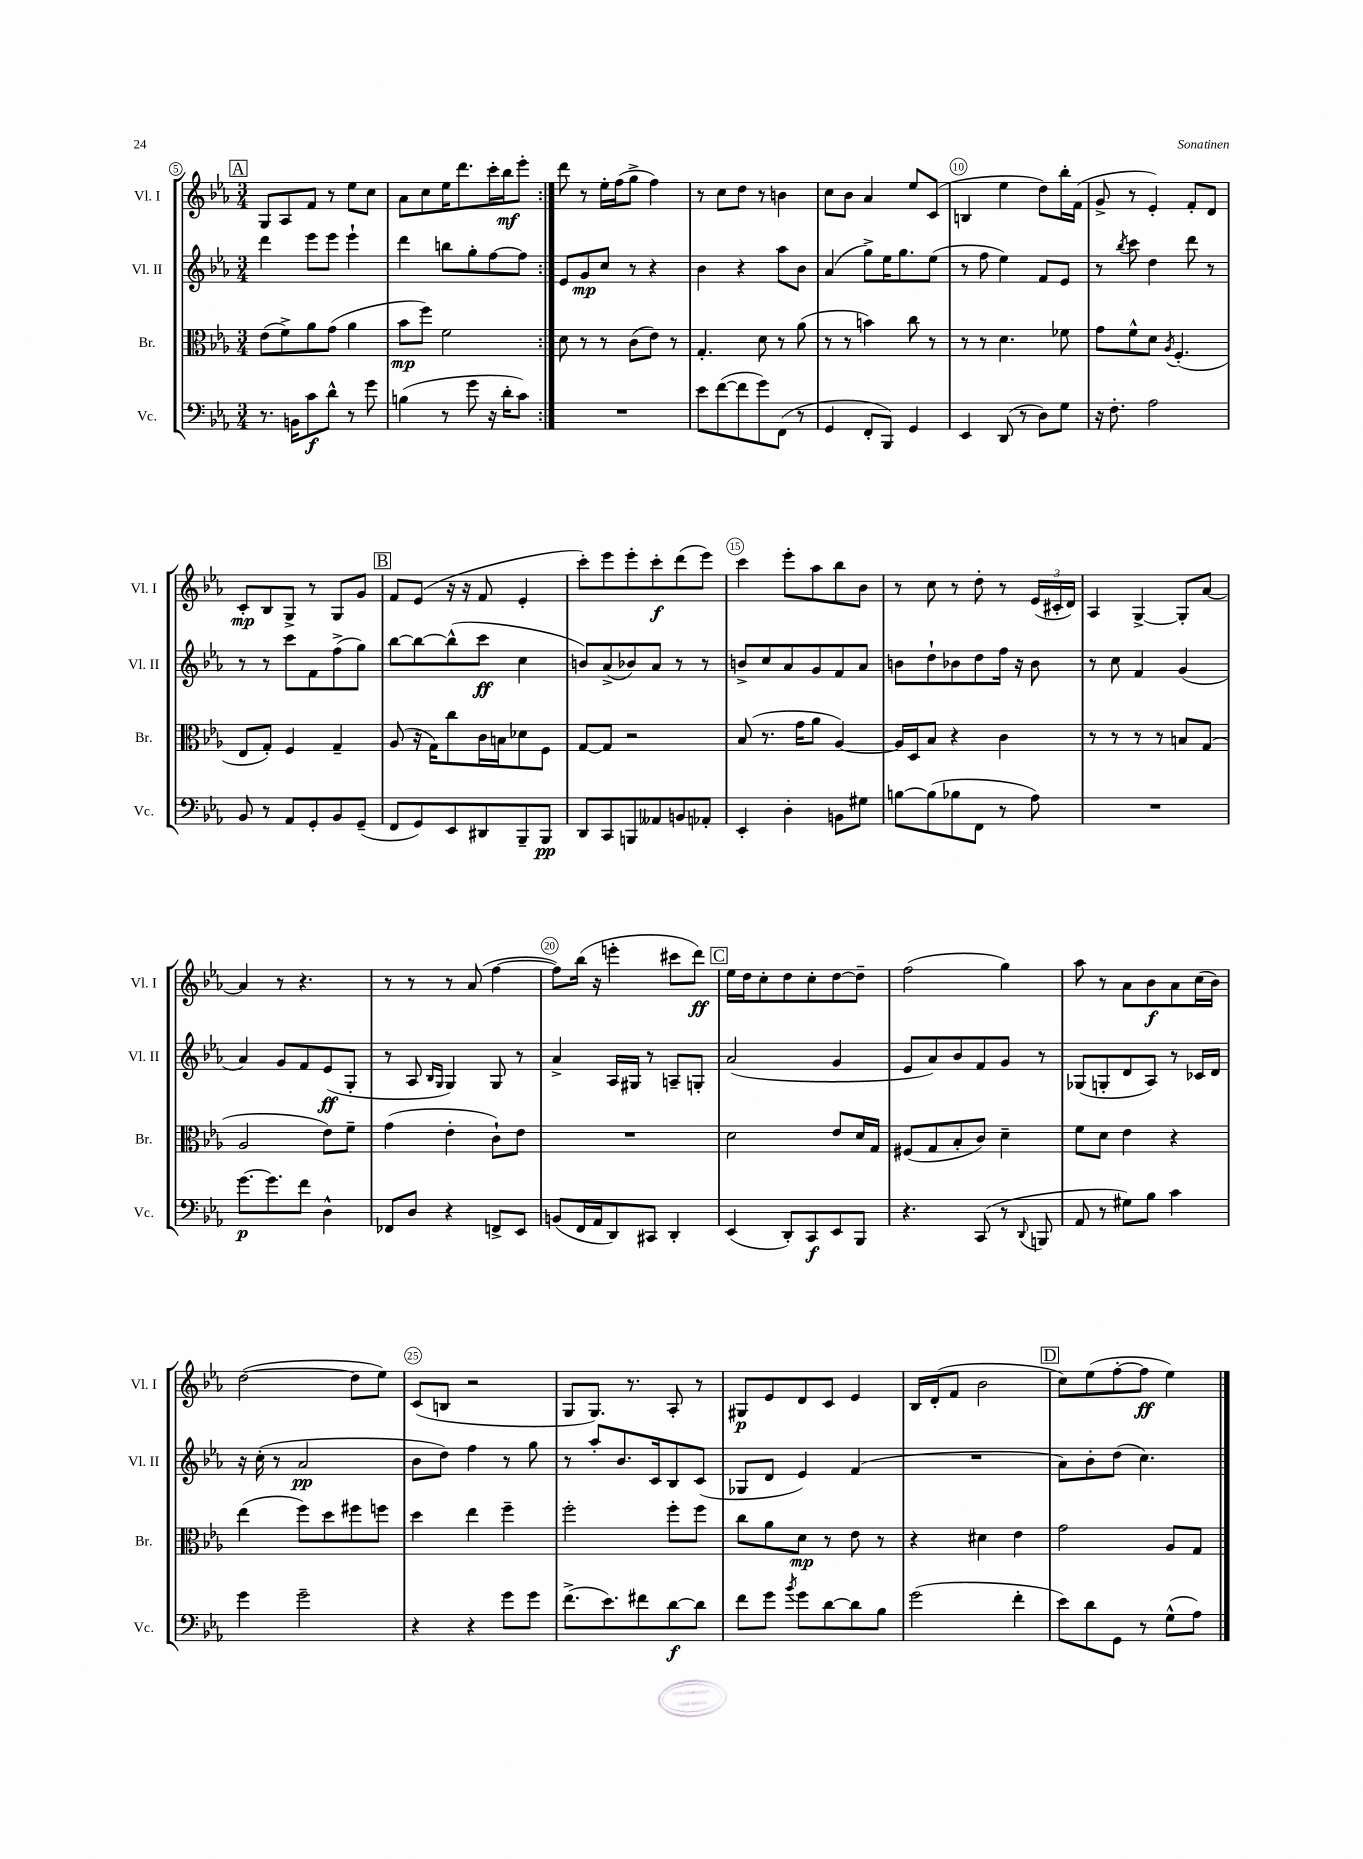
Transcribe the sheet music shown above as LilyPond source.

<<
\new StaffGroup <<
\new Staff = "s0" \with { instrumentName = "Vl. I" shortInstrumentName = "Vl. I" } {
    \clef treble \key ees \major \numericTimeSignature \time 3/4
    \autoBeamOff \repeat volta 2 { \mark \markup { \box "A" } g8[ aes8 f'8] r8 ees''8[ c''8] |
    aes'8[ c''8 ees''16 d'''8. c'''16-. bes''16\mf ees'''8]-. | }
    d'''8 r8 ees''16[-. f''16( g''8]-> f''4) |
    r8 c''8[ d''8] r8 b'4 |
    c''8[ bes'8] aes'4 ees''8[ c'8]( |
    b4 ees''4 d''8[) bes''16-. f'16]( |
    g'8-> r8 ees'4-.) f'8[-. d'8] |
    c'8[-.\mp bes8 g8]-> r8 g8[ g'8] |
    \mark \markup { \box "B" } f'8[ ees'8]( r16 r16 f'8 ees'4-. |
    c'''8[-.) ees'''8 ees'''8-. c'''8-.\f d'''8( ees'''8]) |
    c'''4 ees'''8[-. aes''8 bes''8 bes'8] |
    r8 c''8 r8 d''8-. r8 \tuplet 3/2 { ees'16[( cis'16-. d'16]) } |
    aes4 g4~-> g8[-. aes'8]~ |
    aes'4 r8 r4. |
    r8 r8 r8 aes'8( f''4~ |
    f''8[) bes''16]( r16 e'''4-. cis'''8[ d'''8]\ff) |
    \mark \markup { \box "C" } ees''16[ d''16 c''8-. d''8 c''8-. d''8~ d''8]-- |
    f''2( g''4) |
    aes''8 r8 aes'8[ bes'8\f aes'8 c''16( bes'16]) |
    d''2~( d''8[ ees''8]) |
    c'8[( b8] r2 |
    g8[ g8.]) r8. aes8-. r8 |
    gis8[\p ees'8 d'8 c'8] ees'4 |
    bes16[ d'16-.( f'8] bes'2 |
    \mark \markup { \box "D" } c''8[) ees''8( f''8~-. f''8]\ff ees''4) \bar "|." |
}
\new Staff = "s1" \with { instrumentName = "Vl. II" shortInstrumentName = "Vl. II" } {
    \clef treble \key ees \major \numericTimeSignature \time 3/4
    \autoBeamOff \repeat volta 2 { \mark \markup { \box "A" } d'''4 ees'''8[ ees'''8] ees'''4-! |
    d'''4 b''8[ g''8-. f''8~ f''8] | }
    ees'8[ g'8\mp c''8] r8 r4 |
    bes'4 r4 aes''8[ bes'8] |
    aes'4( g''8[->) ees''16 g''8. ees''8]( |
    r8 f''8 ees''4) f'8[ ees'8] |
    r8 \acciaccatura { bes''8 } c'''8 d''4 d'''8 r8 |
    r8 r8 c'''8[ f'8 f''8->( g''8]) |
    \mark \markup { \box "B" } bes''8[~ bes''8~ bes''8-^( c'''8]\ff c''4 |
    b'8[) aes'8->( bes'8) aes'8] r8 r8 |
    b'8[-> c''8 aes'8 g'8 f'8 aes'8] |
    b'8[ d''8-! bes'8 d''8 f''16] r16 bes'8 |
    r8 c''8 f'4 g'4( |
    aes'4) g'8[ f'8 ees'8\ff( g8]-. |
    r8 aes8 \grace { bes16[ g16] } g4) g8 r8 |
    aes'4-> aes16[ gis16] r8 a8[-- g8]-. |
    \mark \markup { \box "C" } aes'2( g'4 |
    ees'8[ aes'8) bes'8 f'8 g'8] r8 |
    ges8[( g8-. d'8 aes8]) r8 ces'16[ d'16] |
    r16 c''16-.( r8 aes'2\pp |
    bes'8[ d''8]) f''4 r8 g''8 |
    r8 aes''8[-. bes'8. c'16 bes8 c'8]( |
    ges8[ d'8] ees'4) f'4( |
    R2. |
    \mark \markup { \box "D" } aes'8[) bes'8-. d''8]( c''4.) \bar "|." |
}
\new Staff = "s2" \with { instrumentName = "Br." shortInstrumentName = "Br." } {
    \clef alto \key ees \major \numericTimeSignature \time 3/4
    \autoBeamOff \repeat volta 2 { \mark \markup { \box "A" } ees'8[( f'8->) aes'8 g'8]( aes'4 |
    bes'8[\mp f''8]) f'2 | }
    d'8 r8 r8 c'8[( ees'8]) r8 |
    g4.-. d'8 r8 aes'8( |
    r8 r8 b'4) c''8 r8 |
    r8 r8 d'4. fes'8 |
    g'8[ f'8-^ d'8] \acciaccatura { aes8 } f4.-.( |
    ees8[ g8]-.) f4 g4-- |
    \mark \markup { \box "B" } aes8( r16 g16[) c''8 c'16 b16 des'8 f8] |
    g8[~ g8] r2 |
    bes8( r8. g'16[ aes'8] aes4~) |
    aes16[ d16 bes8] r4 c'4 |
    r8 r8 r8 r8 b8[ g8]( |
    aes2 ees'8[) f'8]-- |
    g'4( ees'4-. c'8[-!) ees'8] |
    R2. |
    \mark \markup { \box "C" } d'2 ees'8[ d'16 g16] |
    fis8[( g8 bes8-. c'8]) d'4-- |
    f'8[ d'8] ees'4 r4 |
    ees''4( f''8[) d''8 fis''8 f''8] |
    d''4 ees''4 f''4-- |
    f''2-. f''8[-. f''8] |
    c''8[ aes'8 d'8]\mp r8 ees'8 r8 |
    r4 dis'4 ees'4 |
    \mark \markup { \box "D" } g'2 aes8[ g8] \bar "|." |
}
\new Staff = "s3" \with { instrumentName = "Vc." shortInstrumentName = "Vc." } {
    \clef bass \key ees \major \numericTimeSignature \time 3/4
    \autoBeamOff \repeat volta 2 { \mark \markup { \box "A" } r8. b,16[ c'8\f d'8]-^ r8 g'8 |
    b4( r8 g'8 r16 d'16[-. c'8]) | }
    R2. |
    ees'8[ f'8~( f'8 g'8) f,8]( r8 |
    g,4 f,8[-. bes,,8]) g,4 |
    ees,4 d,8( r8 d8[) g8] |
    r16 f8.-. aes2 |
    bes,8 r8 aes,8[ g,8-. bes,8 g,8]--( |
    \mark \markup { \box "B" } f,8[ g,8) ees,8 dis,8 bes,,8-- bes,,8]\pp |
    d,8[ c,8 b,,8 aeses,8 b,8 aes,8]-. |
    ees,4-. d4-. b,8[ gis8] |
    b8[~ b8( bes8 f,8] r8 aes8) |
    R2. |
    g'8.[~\p g'8. f'8] d4-^ |
    fes,8[ d8] r4 f,8[-> ees,8] |
    b,8[( f,16 aes,16 d,8) cis,8] d,4-. |
    \mark \markup { \box "C" } ees,4( d,8[-.) c,8\f ees,8 bes,,8] |
    r4. c,8( r8 \appoggiatura { d,8 } b,,8 |
    aes,8 r8 gis8[) bes8] c'4 |
    g'4 g'2-- |
    r4 r4 g'8[ g'8] |
    f'8.[->( ees'8.) fis'8 d'8~\f d'8] |
    f'8[ g'8] \acciaccatura { bes'8 } g'8[ d'8~ d'8 bes8] |
    g'2( f'4-. |
    \mark \markup { \box "D" } ees'8[) d'8 g,8] r8 g8[-^( aes8]) \bar "|." |
}
>>
>>
\layout { \context { \Score currentBarNumber = #5 \override BarNumber.break-visibility = ##(#f #t #t) barNumberVisibility = #(every-nth-bar-number-visible 5) \override BarNumber.stencil = #(make-stencil-circler 0.1 0.3 ly:text-interface::print) } }
